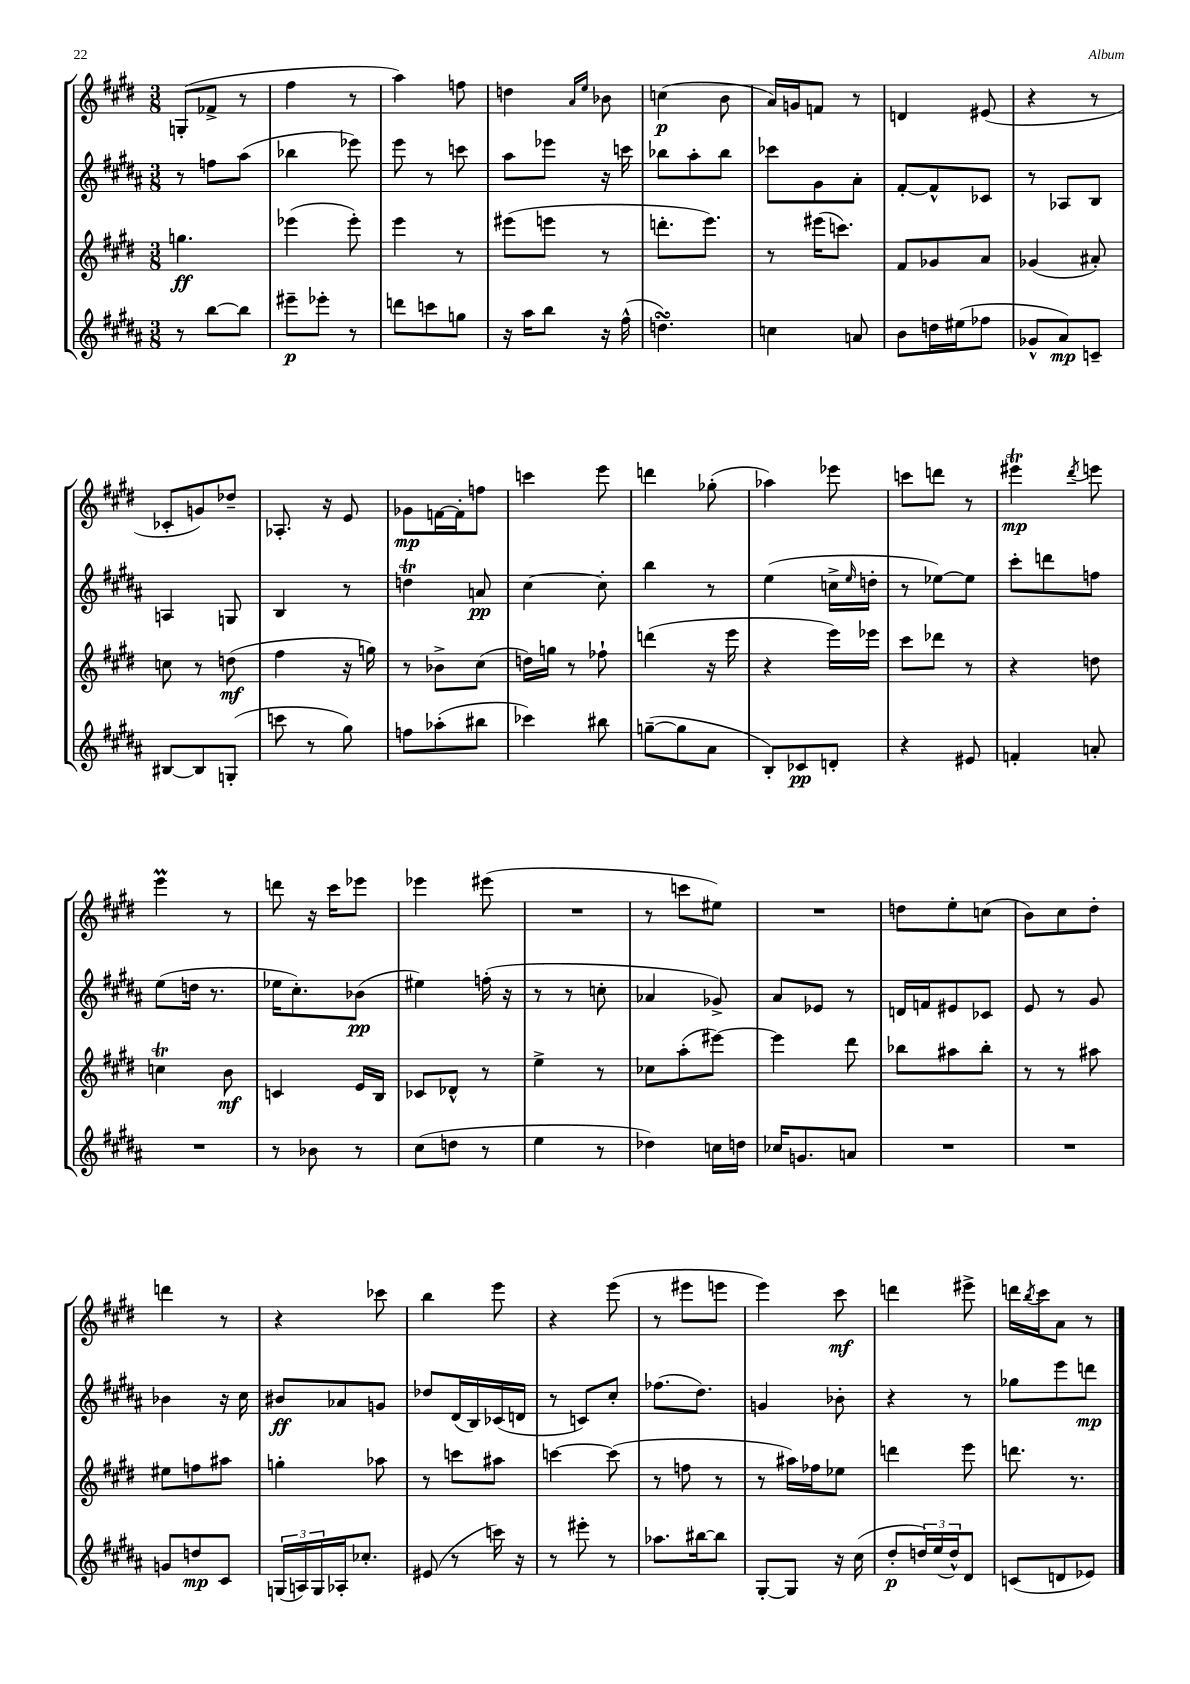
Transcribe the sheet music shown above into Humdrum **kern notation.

**kern	**dynam	**kern	**dynam	**kern	**dynam	**kern	**dynam
*part4	*part4	*part3	*part3	*part2	*part2	*part1	*part1
*staff4	*staff4	*staff3	*staff3	*staff2	*staff2	*staff1	*staff1
*clefG2	*	*clefG2	*	*clefG2	*	*clefG2	*
*k[f#c#g#d#a#]	*	*k[f#c#g#d#]	*	*k[f#c#g#d#a#]	*	*k[f#c#g#d#]	*
*M3/8	*	*M3/8	*	*M3/8	*	*M3/8	*
=22	=22	=22	=22	=22	=22	=22	=22
8r	.	4.ggn\	ff	8r	.	(8Gn'/L	.
[8bb\L	.	.	.	8ffn\L	.	8f-X^/J	.
8bb\J]	.	.	.	(8aa#\J	.	8r	.
=23	=23	=23	=23	=23	=23	=23	=23
8eee#X~\L	p	(4eee-X\	.	4bb-X\	.	4ff#\	.
8eee-X'\J	.	.	.	.	.	.	.
8r	.	8eee-'\)	.	8eee-X\)	.	8r	.
=24	=24	=24	=24	=24	=24	=24	=24
8dddn\L	.	4eee\	.	8eee\	.	4aa\)	.
8cccn\	.	.	.	8r	.	.	.
8ggn\J	.	8r	.	8cccn\	.	8ffn\	.
=25	=25	=25	=25	=25	=25	=25	=25
16r	.	(8eee#X\L	.	8aa#\L	.	4ddn\	.
16aa#\KL	.	.	.	.	.	.	.
8bb\J	.	8eeen\J	.	8eee-X\J	.	.	.
.	.	.	.	.	.	16qqa/LL	.
.	.	.	.	.	.	16qqee/JJ	.
16r	.	8r	.	16r	.	8b-X\	.
(16ff#^^\	.	.	.	16cccn\	.	.	.
=26	=26	=26	=26	=26	=26	=26	=26
4.ddnsSSs\)	.	8.dddn'\L	.	8bb-X\L	.	(4ccn\	p
.	.	.	.	8aa#'\	.	.	.
.	.	8.eee\J)	.	.	.	.	.
.	.	.	.	8bb-\J	.	8b\	.
=27	=27	=27	=27	=27	=27	=27	=27
4ccn\	.	8r	.	8ccc-X\L	.	16a/LL)	.
.	.	.	.	.	.	16gn/J	.
.	.	(16eee#X\KL	.	8g#\	.	8fn/J	.
.	.	8.cccn\J)	.	.	.	.	.
8an/	.	.	.	8a#'\J	.	8r	.
=28	=28	=28	=28	=28	=28	=28	=28
8b\L	.	8f#/L	.	[8f#'/L	.	4dn/	.
16ddn\L	.	8g-X/	.	8f#^^/]	.	.	.
(16ee#X\J	.	.	.	.	.	.	.
8ff-X\J	.	8a/J	.	8c-X/J	.	(8e#X/	.
=29	=29	=29	=29	=29	=29	=29	=29
8g-X^^/L	.	(4g-X/	.	8r	.	4r	.
8a#/)	mp	.	.	8A-X/L	.	.	.
8cn~/J	.	8a#X'/)	.	8B/J	.	8r	.
!!LO:LB:g=z
=30	=30	=30	=30	=30	=30	=30	=30
[8B#X/L	.	8ccn\	.	4An/	.	8c-X'/L	.
8B#/]	.	8r	.	.	.	8gn/)	.
(8Gn'/J	.	(8ddn\	mf	8Gn/	.	8dd-X~/J	.
=31	=31	=31	=31	=31	=31	=31	=31
8cccn\	.	4ff#\	.	4B/	.	8.A-X'/	.
8r	.	.	.	.	.	.	.
.	.	.	.	.	.	16r	.
8gg#\)	.	16r	.	8r	.	8e/	.
.	.	16ggn\)	.	.	.	.	.
=32	=32	=32	=32	=32	=32	=32	=32
8ffn\L	.	8r	.	4ddnT\	.	8g-X\L	mp
(8aa-X'\	.	8b-X^\L	.	.	.	[16fn\L	.
.	.	.	.	.	.	16f'\J]	.
8bb#X\J	.	(8cc#\J	.	8an/	pp	8ffn\J	.
=33	=33	=33	=33	=33	=33	=33	=33
4ccc-X\)	.	16ddn\LL)	.	[4cc#\	.	4cccn\	.
.	.	16ggn\JJ	.	.	.	.	.
.	.	8r	.	.	.	.	.
8bb#X\	.	8ff-X`\	.	8cc#'\]	.	8eee\	.
=34	=34	=34	=34	=34	=34	=34	=34
([8ggn~\L	.	(4dddn\	.	4bb\	.	4dddn\	.
8gg\]	.	.	.	.	.	.	.
8a#\J	.	16r	.	8r	.	(8gg-X'\	.
.	.	16eee\	.	.	.	.	.
=35	=35	=35	=35	=35	=35	=35	=35
8B'/L)	.	4r	.	(4ee\	.	4aa-X\)	.
8c-X/	pp	.	.	.	.	.	.
8dn'/J	.	16eee\LL)	.	16ccn^\LL	.	8eee-X\	.
.	.	.	.	16qqee/	.	.	.
.	.	16eee-X\JJ	.	16ddn'\JJ	.	.	.
=36	=36	=36	=36	=36	=36	=36	=36
4r	.	8ccc#\L	.	8r	.	8cccn\L	.
.	.	8ddd-X\J	.	[8ee-X\L)	.	8dddn\J	.
8e#X/	.	8r	.	8ee-\J]	.	8r	.
=37	=37	=37	=37	=37	=37	=37	=37
4fn'/	.	4r	.	8ccc#'\L	.	4eee#Xt\	mp
.	.	.	.	8dddn\	.	.	.
.	.	.	.	.	.	8qddd#/	.
8an'/	.	8ddn\	.	8ffn\J	.	8eeen\	.
!!LO:LB:g=z
=38	=38	=38	=38	=38	=38	=38	=38
4.r	.	4ccnT\	.	(8ee\L	.	4eeeM\	.
.	.	.	.	16ddn\Jk	.	.	.
.	.	.	.	8.r	.	.	.
.	.	8b\	mf	.	.	8r	.
=39	=39	=39	=39	=39	=39	=39	=39
8r	.	4cn/	.	16ee-X\KL	.	8dddn\	.
.	.	.	.	8.cc#'\)	.	.	.
8b-X\	.	.	.	.	.	16r	.
.	.	.	.	.	.	16ccc#\KL	.
8r	.	16e/LL	.	(8b-X\J	pp	8eee-X\J	.
.	.	16B/JJ	.	.	.	.	.
=40	=40	=40	=40	=40	=40	=40	=40
(8cc#\L	.	8c-X/L	.	4ee#X\)	.	4eee-X\	.
8ddn\J	.	8d-X^^/J	.	.	.	.	.
8r	.	8r	.	(16ffn'\	.	(8eee#X\	.
.	.	.	.	16r	.	.	.
=41	=41	=41	=41	=41	=41	=41	=41
4ee\	.	4ee^\	.	8r	.	4.r	.
.	.	.	.	8r	.	.	.
8r	.	8r	.	8ccn'\	.	.	.
=42	=42	=42	=42	=42	=42	=42	=42
4dd-X\)	.	8cc-X\L	.	4a-X/	.	8r	.
.	.	(8aa'\	.	.	.	8cccn\L	.
16ccn\LL	.	[8eee#X\J)	.	8g-X^/)	.	8ee#X\J)	.
16ddn\JJ	.	.	.	.	.	.	.
=43	=43	=43	=43	=43	=43	=43	=43
16cc-X/KL	.	4eee#\]	.	8a#/L	.	4.r	.
8.gn/	.	.	.	.	.	.	.
.	.	.	.	8e-X/J	.	.	.
8an/J	.	8ddd#\	.	8r	.	.	.
=44	=44	=44	=44	=44	=44	=44	=44
4.r	.	8bb-X\L	.	16dn/LL	.	8ddn\L	.
.	.	.	.	16fn/J	.	.	.
.	.	8aa#X\	.	8e#X/	.	8ee'\	.
.	.	8bb-'\J	.	8c-X/J	.	(8ccn\J	.
=45	=45	=45	=45	=45	=45	=45	=45
4.r	.	8r	.	8e/	.	8b\L)	.
.	.	8r	.	8r	.	8cc#\	.
.	.	8aa#X\	.	8g#/	.	8dd#'\J	.
!!LO:LB:g=z
=46	=46	=46	=46	=46	=46	=46	=46
8gn/L	.	8ee#X\L	.	4b-X\	.	4dddn\	.
8ddn/	mp	8ffn\	.	.	.	.	.
8c#/J	.	8aa#X\J	.	16r	.	8r	.
.	.	.	.	16cc#\	.	.	.
=47	=47	=47	=47	=47	=47	=47	=47
(24Gn/LL	.	4ggn'\	.	8b#X/L	ff	4r	.
24An/)	.	.	.	.	.	.	.
24G/	.	.	.	.	.	.	.
16A-X'/J	.	.	.	8a-X/	.	.	.
8.cc-X'/J	.	.	.	.	.	.	.
.	.	8aa-X\	.	8gn/J	.	8ccc-X\	.
=48	=48	=48	=48	=48	=48	=48	=48
(8e#X/	.	8r	.	8dd-X/L	.	4bb\	.
8r	.	8cccn\L	.	(16d#/L	.	.	.
.	.	.	.	16B/)	.	.	.
16cccn\)	.	8aa#X\J	.	(16c-X/	.	8eee\	.
16r	.	.	.	16dn/JJ	.	.	.
=49	=49	=49	=49	=49	=49	=49	=49
8r	.	[4cccn\	.	8r	.	4r	.
8eee#X'\	.	.	.	8cn/L)	.	.	.
8r	.	(8ccc\]	.	8cc#'/J	.	(8eee\	.
=50	=50	=50	=50	=50	=50	=50	=50
8.aa-X\L	.	8r	.	(8.ff-X\L	.	8r	.
.	.	8ffn\	.	.	.	8eee#X\L	.
[16bb#X\k	.	.	.	8.dd#\J)	.	.	.
8bb#\J]	.	8r	.	.	.	8eeen\J	.
=51	=51	=51	=51	=51	=51	=51	=51
[8G#'/L	.	8r	.	4gn/	.	4eee\)	.
8G#/J]	.	16aa#X\LL)	.	.	.	.	.
.	.	16ff-X\J	.	.	.	.	.
16r	.	8ee-X\J	.	8b-X'\	.	8ccc#\	mf
(16cc#\	.	.	.	.	.	.	.
=52	=52	=52	=52	=52	=52	=52	=52
8dd#'/L	p	4dddn\	.	4r	.	4dddn\	.
24ddn/L)	.	.	.	.	.	.	.
(24ee/	.	.	.	.	.	.	.
24dd^^/J)	.	.	.	.	.	.	.
8d#/J	.	8eee\	.	8r	.	8eee#X^\	.
=53	=53	=53	=53	=53	=53	=53	=53
(8cn/L	.	8.dddn\	.	8gg-X\L	.	16dddn\LL	.
.	.	.	.	.	.	8qbb/	.
.	.	.	.	.	.	16ccc#\J	.
8dn/	.	.	.	8eee\	.	8a\J	.
.	.	8.r	.	.	.	.	.
8e-X/J)	.	.	.	8dddn\J	mp	8r	.
==	==	==	==	==	==	==	==
*-	*-	*-	*-	*-	*-	*-	*-
